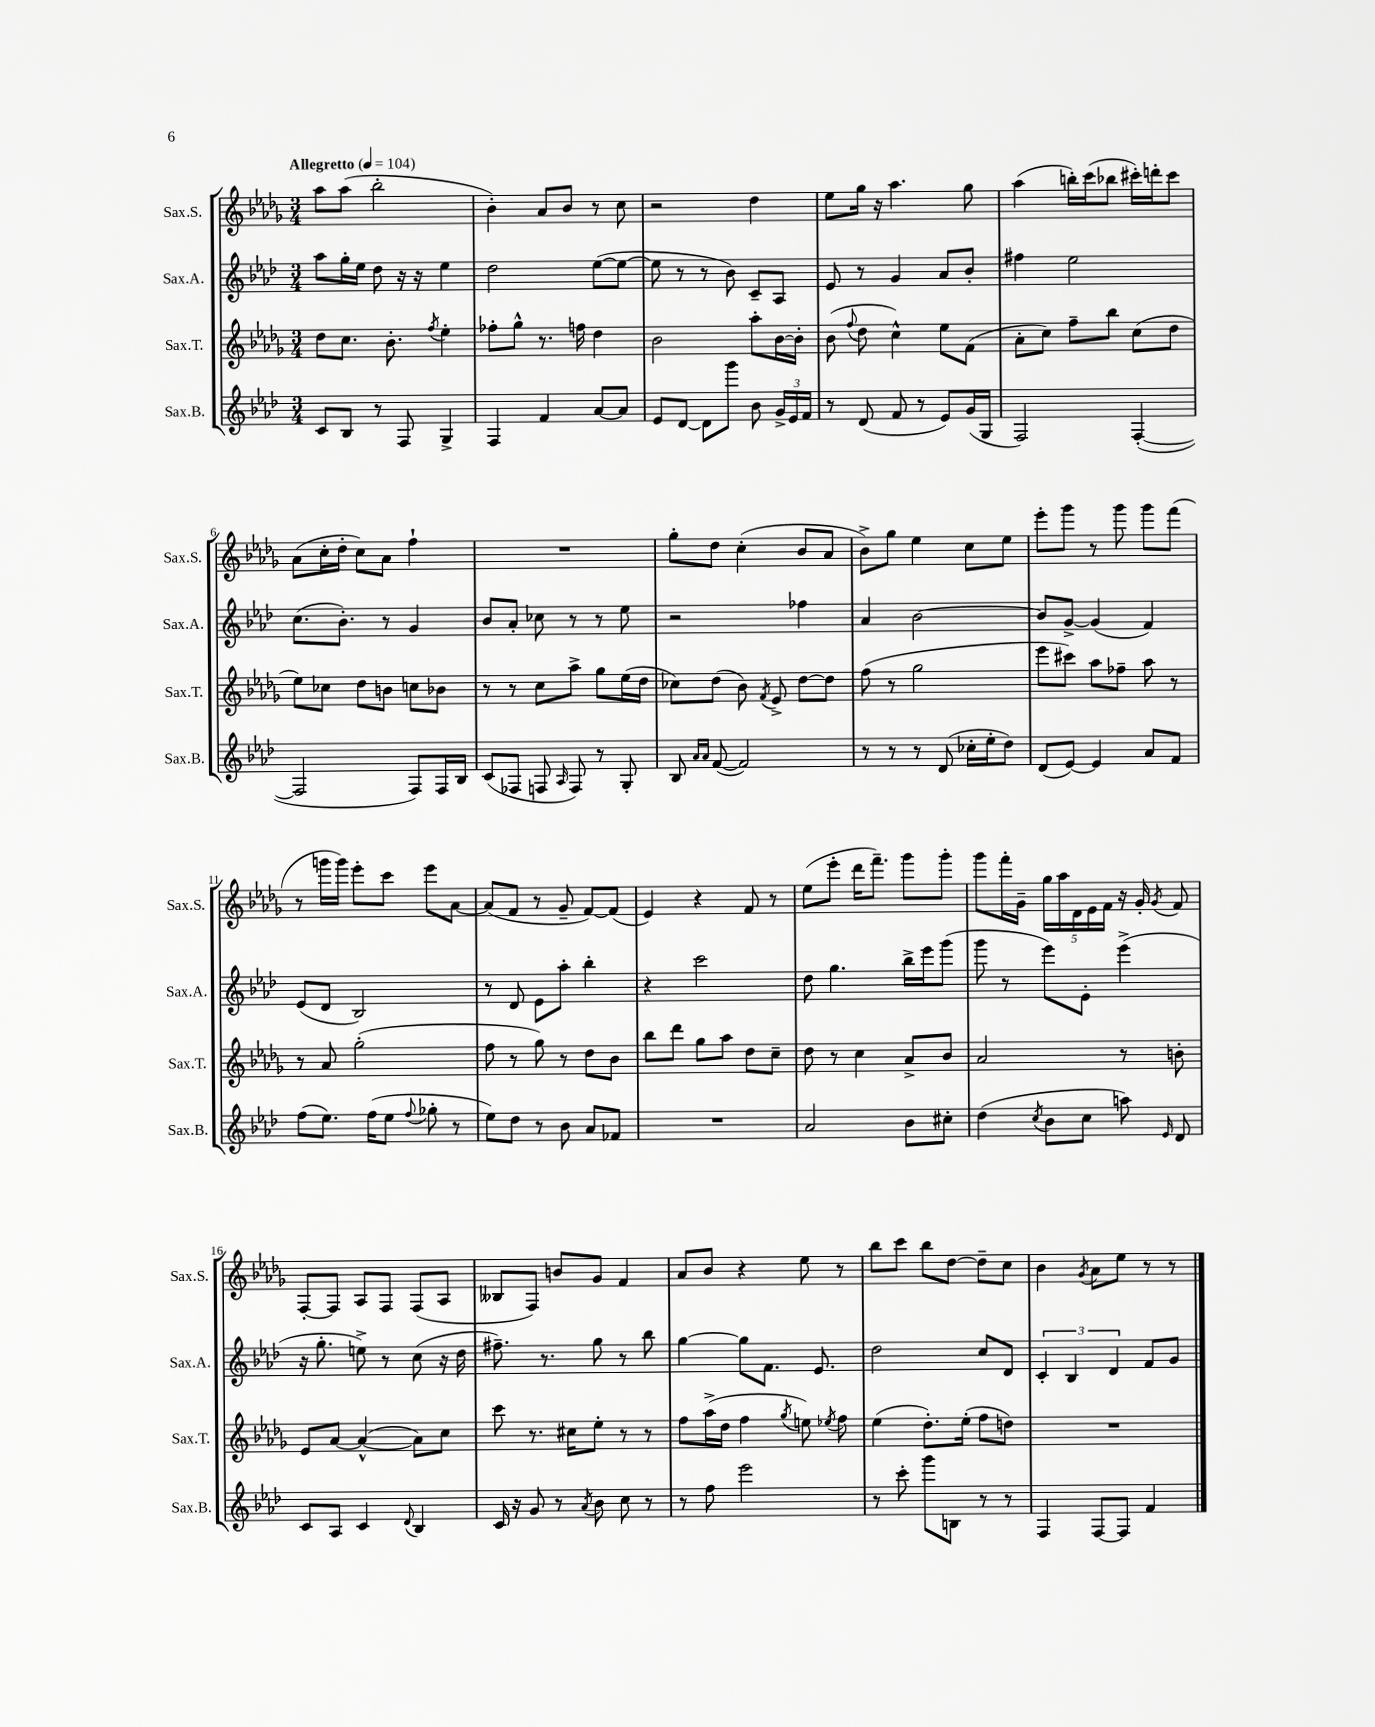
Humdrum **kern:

**kern	**kern	**kern	**kern
*part4	*part3	*part2	*part1
*staff4	*staff3	*staff2	*staff1
*I"Sax.B.	*I"Sax.T.	*I"Sax.A.	*I"Sax.S.
*I'Sax.B.	*I'Sax.T.	*I'Sax.A.	*I'Sax.S.
*clefG2	*clefG2	*clefG2	*clefG2
*k[b-e-a-d-]	*k[b-e-a-d-g-]	*k[b-e-a-d-]	*k[b-e-a-d-g-]
*M3/4	*M3/4	*M3/4	*M3/4
*MM104	*MM104	*MM104	*MM104
=1	=1	=1	=1
!	!	!	!LO:TX:a:B:t=Allegretto
8c/L	8dd-\L	8aa-\L	8aa-\L
8B-/J	8.cc\J	16gg'\L	(8aa-\J
.	.	16ee-\JJ	.
8r	.	8dd-\	2bb-'\
.	8.b-'\	.	.
8F/	.	16r	.
.	.	16r	.
.	8qff/	.	.
4G^/	4ee-'\	4ee-\	.
=2	=2	=2	=2
4F/	8ff-X'\L	2dd-\	4b-'\)
.	8gg-^^\J	.	.
4f/	8.r	.	8a-/L
.	.	.	8b-/J
.	16ffn\	.	.
[8a-/L	4dd-\	([8ee-\L	8r
8a-/J]	.	8ee-\J_	8cc\
=3	=3	=3	=3
8e-/L	2b-\	8ee-\]	2r
[8d-/J	.	8r	.
8d-\L]	.	8r	.
8ggg\J	.	8b-\)	.
8b-\	8aa-'\L	8c~/L	4dd-\
24g^/LL	[16b-\L	8A-/J	.
24e-/	.	.	.
.	16b-'\JJ]	.	.
24f/JJ	.	.	.
=4	=4	=4	=4
8r	(8b-\	8e-/	8ee-\L
.	8qqff/	.	.
(8d-/	8dd-\	8r	16gg-\Jk
.	.	.	16r
8f/	4cc^^\)	4g/	4.aa-\
8r	.	.	.
8e-/L)	8ee-\L	8a-/L	.
(16g/L	(8f\J	8b-'/J	8gg-\
16G/JJ	.	.	.
=5	=5	=5	=5
2F/)	8a-'\L	4ff#X\	(4aa-\
.	8cc\J)	.	.
.	8ff~\L	2ee-\	16bbn'\LL)
.	.	.	(16ccc\J
.	8bb-\J	.	8bb-X\J
([4F'/	(8cc\L	.	16ccc#X'\LL)
.	.	.	16dddn'\J
.	8dd-\J	.	8ccc#\J
!!LO:LB:g=z
=6	=6	=6	=6
2F/]	8ee-\L)	(8.cc\L	(8a-\L
.	8cc-X\J	.	16cc'\L
.	.	8.b-'\J)	16dd-'\JJ
.	8dd-\L	.	8cc\L)
.	8bn\J	8r	8a-\J
8F/L)	8ccn\L	4g/	4ff`\
16F/L	8b-X\J	.	.
16B-/JJ	.	.	.
=7	=7	=7	=7
(8c/L	8r	8b-/L	2.r
8F-X/J	8r	8a-'/J	.
8Fn/	8cc\L	8cc-X\	.
16qqA-/	.	.	.
8F/)	8aa-^\J	8r	.
8r	8gg-\L	8r	.
8G'/	(16ee-\L	8ee-\	.
.	16dd-\JJ	.	.
=8	=8	=8	=8
8B-/	8cc-X\L)	2r	8gg-'\L
16qqa-/LL	.	.	.
16qqa-/JJ	.	.	.
([8f/	(8dd-\J	.	8dd-\J
2f/])	8b-\)	.	(4cc'\
.	8qf/	.	.
.	8e-^/	.	.
.	[8dd-\L	4ff-X\	8b-/L
.	8dd-\J]	.	8a-/J
=9	=9	=9	=9
8r	(8ff\	4a-/	8b-^\L)
8r	8r	.	8gg-\J
8r	2gg-\	[2b-\	4ee-\
(8d-/	.	.	.
16cc-X'\LL	.	.	8cc\L
16ee-'\J	.	.	.
8dd-\J)	.	.	8ee-\J
=10	=10	=10	=10
(8d-/L	8eee-\L	8b-/L]	8eee-'\L
[8e-/J)	8ccc#X\J)	[8g^/J	8ggg-\J
4e-/]	8aa-\L	(4g/]	8r
.	8ff-X~\J	.	8ggg-\
8a-/L	8aa-\	4f/)	8ggg-\L
8f/J	8r	.	(8fff\J
!!LO:LB:g=z
=11	=11	=11	=11
(8ff\L	8r	(8e-/L	8r
8.ee-\J)	8a-/	8d-/J	16gggn\LL
.	.	.	16ggg\JJ)
.	(2gg-'\	2B-/)	8eee-'\L
(16ff\KL	.	.	.
8ee-\J	.	.	8ccc\J
8qqff/	.	.	.
8gg-X'\	.	.	8eee-\L
8r	.	.	[8a-\J
=12	=12	=12	=12
8ee-\L)	8ff\	8r	(8a-/L]
8dd-\J	8r	8d-/	8f/J
8r	8gg-\)	8e-\L	8r
8b-\	8r	8aa-'\J	8g-~/
8a-/L	8dd-\L	4bb-'\	[8f/L)
8f-X/J	8b-\J	.	(8f/J]
=13	=13	=13	=13
2.r	8bb-\L	4r	4e-/)
.	8ddd-\J	.	.
.	8gg-\L	2ccc\	4r
.	8aa-\J	.	.
.	8dd-\L	.	8f/
.	8cc~\J	.	8r
=14	=14	=14	=14
2a-/	8dd-\	8dd-\	(8ee-\L
.	8r	4.gg\	8eee-'\J
.	4cc\	.	16ddd-\KL
.	.	.	8.fff~\J)
8b-\L	8a-^/L	16bb-^\LL	8ggg-\L
.	.	16eee-\J	.
8cc#X'\J	8b-/J	(8ggg\J	8ggg-'\J
=15	=15	=15	=15
(4dd-\	2a-/	8ggg\	8ggg-\L
.	.	8r	16fff'\L
.	.	.	16g-~\JJ
8qcc/	.	.	.
8b-\L	.	8eee-\L)	20gg-\LL
.	.	.	20aa-\
.	.	.	20d-\
8cc\J	.	8e-'\J	.
.	.	.	20e-\
.	.	.	20f\JJ
8aan\)	8r	(4eee-^\	16r
.	.	.	16g-'/
16qqe-/	.	.	8qg-/
8d-/	8bn'\	.	8f/
!!LO:LB:g=z
=16	=16	=16	=16
8c/L	8e-/L	16r	[8F'/L
.	.	8.gg'\	.
8A-/J	[8a-/J	.	8F/J]
4c/	(4a-^^/_	8een^\)	8A-/L
.	.	8r	8F/J
8qqd-/	.	.	.
4B-/	8a-\L])	(8cc\	(8F/L
.	8cc\J	16r	8A-/J
.	.	16dd-\	.
=17	=17	=17	=17
16c/	8ccc\	8.ff#X~\)	8B--X/L
16r	.	.	.
8g/	8.r	.	8F/J)
.	.	8.r	.
8r	.	.	8bn/L
.	16cc#X\KL	.	.
8qa-/	.	.	.
8b-\	8ee-'\J	8gg\	8g-/J
8cc\	8r	8r	4f/
8r	8r	8bb-\	.
=18	=18	=18	=18
8r	8ff\L	[4gg\	8a-/L
8ff\	(16aa-^\L	.	8b-/J
.	16dd-\JJ	.	.
2eee-\	4ff\	8gg\L]	4r
.	.	8.f\J	.
.	8qgg-/	.	.
.	8een\)	.	8ee-\
.	.	8.e-/	.
.	8qee-X/	.	.
.	8ff\	.	8r
=19	=19	=19	=19
8r	(4ee-\	2dd-\	8bb-\L
8ccc'\	.	.	8ccc\J
8ggg\L	8.dd-'\L)	.	8bb-\L
8Bn\J	.	.	[8dd-\J
.	(16ee-'\Jk	.	.
8r	8ff\L	8cc/L	8dd-~\L]
8r	8ddn\J)	8d-/J	8cc\J
=20	=20	=20	=20
4F/	2.r	6c'/	4b-\
.	.	6B-/	.
.	.	.	8qg-/
[8F/L	.	.	8a-\L
.	.	6d-/	.
8F/J]	.	.	8ee-\J
4f/	.	8f/L	8r
.	.	8g/J	8r
==	==	==	==
*-	*-	*-	*-
